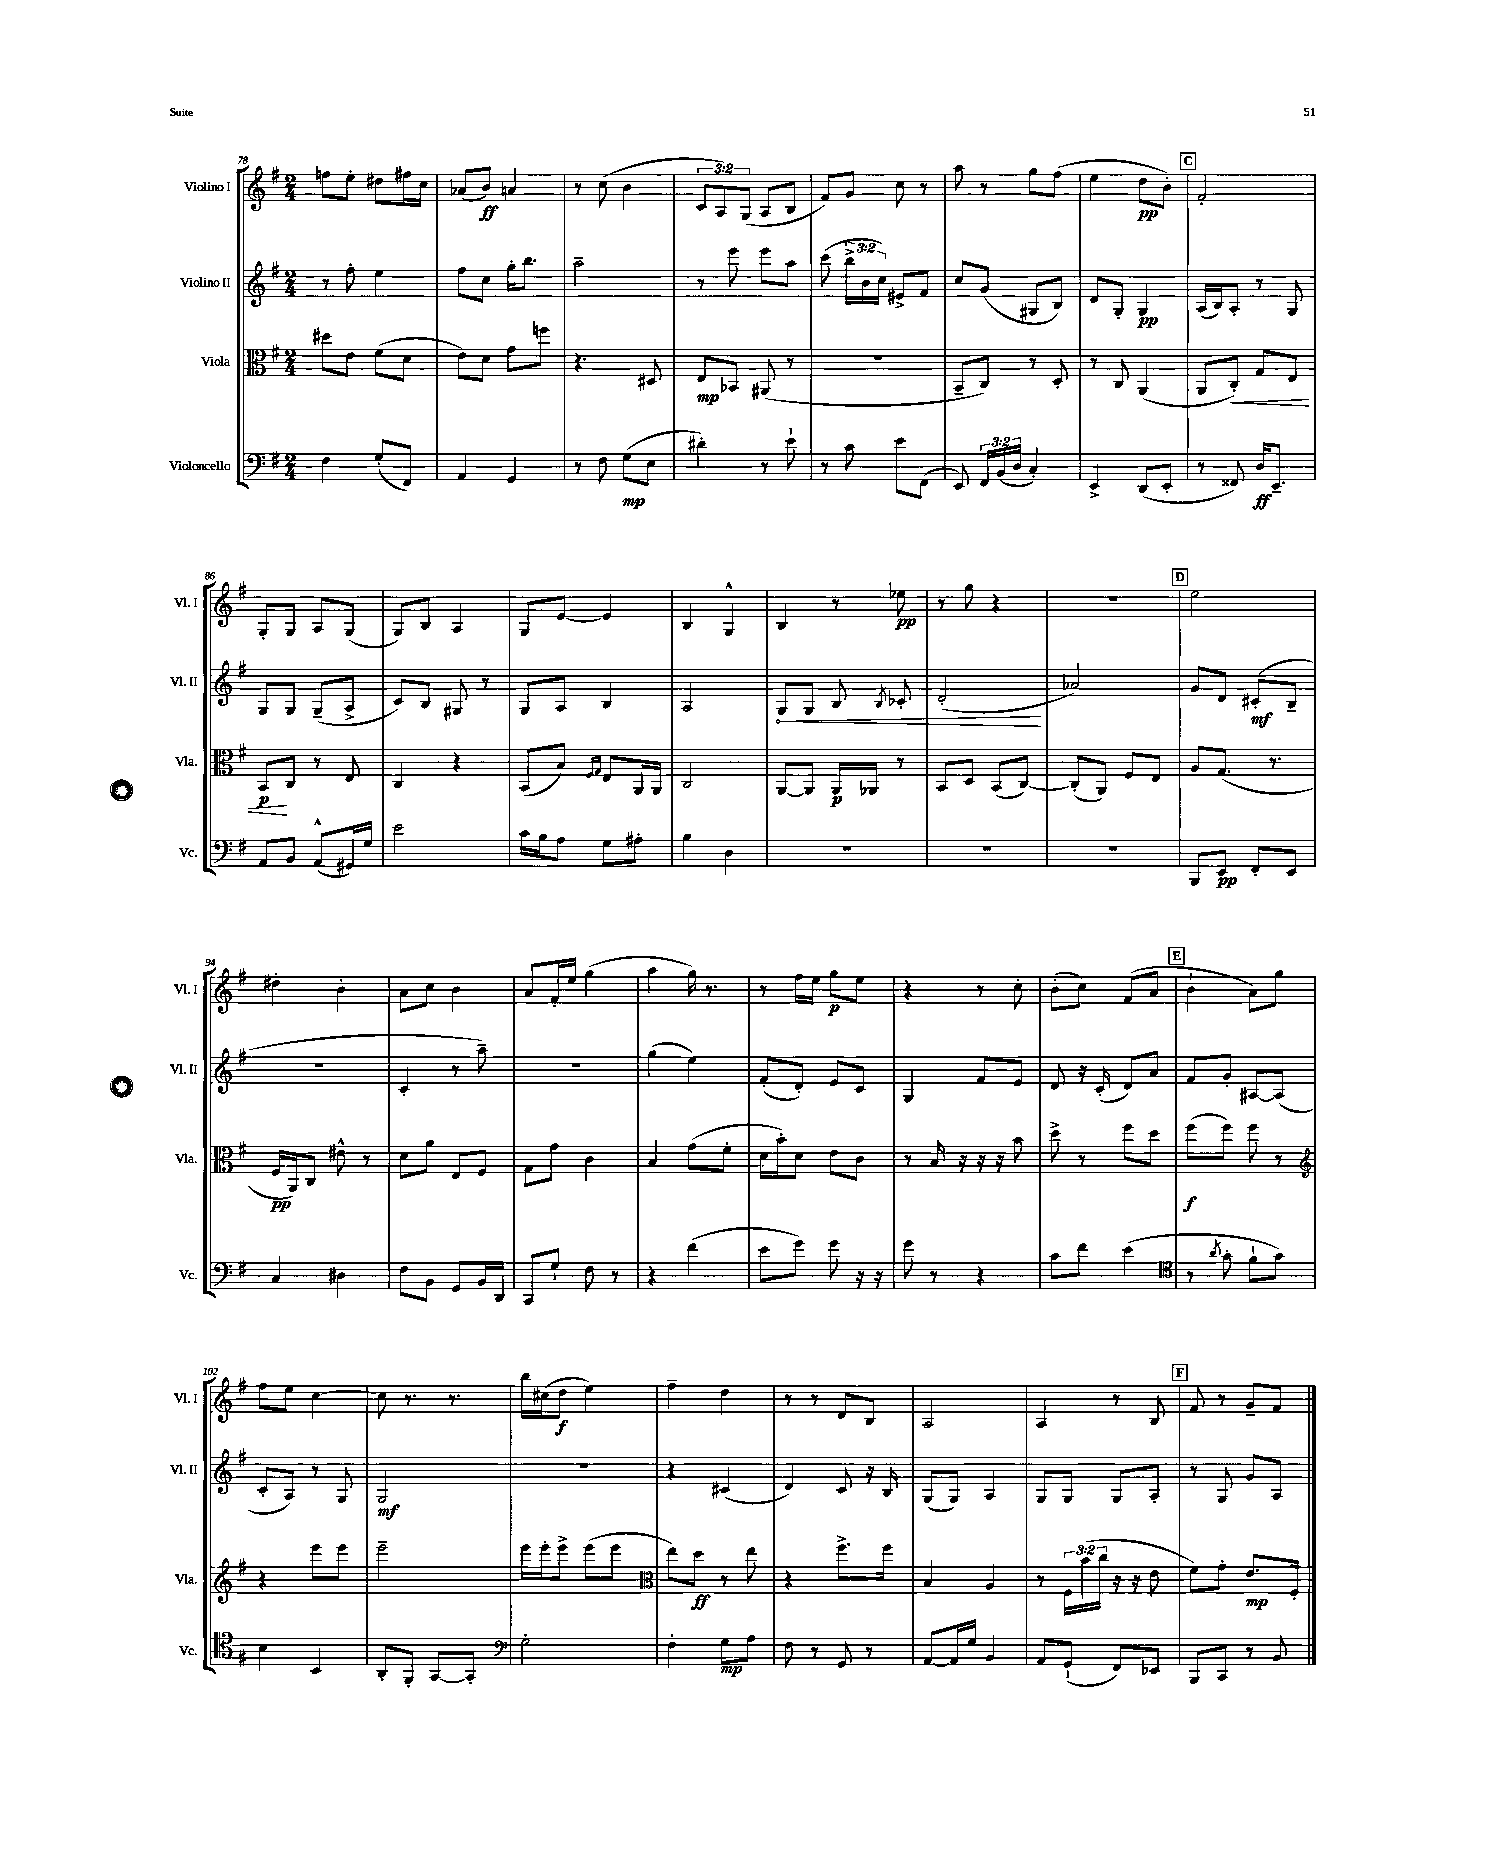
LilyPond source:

<<
\new StaffGroup <<
\new Staff = "s0" \with { instrumentName = "Violino I" shortInstrumentName = "Vl. I" } {
    \clef treble \key g \major \numericTimeSignature \time 2/4 \override Staff.TupletNumber.text = #tuplet-number::calc-fraction-text
    \autoBeamOff f''8[ e''8]-. dis''8[ fis''16 c''16] |
    aes'8[( b'8]\ff) a'4 |
    r8 c''8( b'4 |
    \tuplet 3/2 { c'8[ a8) g8]( } a8[ b8] |
    fis'8[) g'8] c''8 r8 |
    a''8 r8 g''8[ fis''8]( |
    e''4 d''8[\pp b'8]-.) |
    \mark \markup { \box "C" } fis'2-. |
    g8[-. g8] a8[ g8]( |
    g8[) b8] a4 |
    g8[ e'8]~ e'4 |
    b4 g4-^ |
    b4 r8 ees''8\pp |
    r8 g''8 r4 |
    r2 |
    \mark \markup { \box "D" } e''2 |
    dis''4-. b'4-. |
    a'8[ c''8] b'4 |
    a'8[ fis'16-. e''16] g''4( |
    a''4 g''16) r8. |
    r8 fis''16[ e''16] g''8[\p e''8] |
    r4 r8 c''8-. |
    b'8[-.( c''8]) fis'8[( a'8] |
    \mark \markup { \box "E" } b'4-! a'8[) g''8] |
    fis''8[ e''8] c''4~ |
    c''8 r8. r8. |
    b''16[ cis''16( d''8]\f e''4) |
    fis''4-- d''4 |
    r8 r8 d'8[ b8] |
    a2 |
    a4 r8 b8 |
    \mark \markup { \box "F" } fis'8 r8 g'8[-- fis'8] \bar "|." |
}
\new Staff = "s1" \with { instrumentName = "Violino II" shortInstrumentName = "Vl. II" } {
    \clef treble \key g \major \numericTimeSignature \time 2/4 \override Staff.TupletNumber.text = #tuplet-number::calc-fraction-text
    \autoBeamOff r8 fis''8-. e''4 |
    fis''8[ c''8] g''16[-. b''8.] |
    a''2-- |
    r8 e'''8 e'''8[ a''8] |
    c'''8( \tuplet 3/2 { b''16[-> b'16 c''16]) } eis'8[-> fis'8] |
    c''8[ g'8]( gis8[ b8]) |
    d'8[ g8]-. g4\pp |
    \mark \markup { \box "C" } a16[( b16) a8]-. r8 g8 |
    g8[ g8] g8[--( a8]-> |
    c'8[) b8] gis8 r8 |
    g8[ a8] b4 |
    a2 |
    \once \override Hairpin.circled-tip = ##t g8[\< g8] b8 \acciaccatura { b8 } ces'8-. |
    d'2-.\!( |
    aes'2) |
    \mark \markup { \box "D" } g'8[ d'8] cis'8[-.\mf( b8]-- |
    R2 |
    c'4-. r8 a''8--) |
    r2 |
    g''4( e''4) |
    fis'8[-.( d'8]-.) e'8[ c'8] |
    g4 fis'8[ e'8] |
    d'8 r16 c'16-.( d'8[) a'8] |
    \mark \markup { \box "E" } fis'8[ g'8]-. ais8[~ ais8]( |
    c'8[-. a8]) r8 g8 |
    g2\mf |
    r2 |
    r4 cis'4( |
    d'4) c'8 r16 b16 |
    g8[( g8]) a4 |
    g8[ g8] g8[ a8]-. |
    \mark \markup { \box "F" } r8 g8 g'8[ a8] \bar "|." |
}
\new Staff = "s2" \with { instrumentName = "Viola" shortInstrumentName = "Vla." } {
    \clef alto \key g \major \numericTimeSignature \time 2/4 \override Staff.TupletNumber.text = #tuplet-number::calc-fraction-text
    \autoBeamOff dis''8[ e'8] fis'8[( d'8] |
    e'8[) d'8] g'8[ f''8] |
    r4. dis8 |
    e8[\mp bes,8] ais,8( r8 |
    r2 |
    b,8[-- c8]) r8 d8-. |
    r8 c8 a,4( |
    \mark \markup { \box "C" } a,8[ c8]-.\<) g8[ e8] |
    b,8[\p\! c8] r8 e8 |
    c4 r4 |
    b,8[( b8]) \grace { fis16[ g16] } e8[ a,16 a,16] |
    c2 |
    a,8[~ a,8] a,16[\p aes,16] r8 |
    b,8[ d8] b,8[( c8]~) |
    c8[-.( a,8]) fis8[ e8] |
    \mark \markup { \box "D" } a8[ g8.]( r8. |
    fis16[\pp a,16) c8] eis'8-^ r8 |
    d'8[ a'8] e8[ fis8] |
    g8[ g'8] c'4 |
    b4 g'8[( fis'8]-. |
    d'16[ b'16-.) d'8] e'8[ c'8] |
    r8 b16 r16 r16 r16 b'8 |
    d''8-> r8 fis''8[ d''8] |
    \mark \markup { \box "E" } fis''8[\f( fis''8]) fis''8 r8 |
    \clef treble r4 e'''8[ e'''8] |
    e'''2-- |
    e'''16[ e'''16-. e'''8]-> e'''8[( e'''8] |
    \clef alto e''8[) d''8]\ff r8 e''8 |
    r4 fis''8.[-> fis''16] |
    b4 a4 |
    r8 \tuplet 3/2 { fis16[ b'16( c''16] } r16 r16 e'8 |
    \mark \markup { \box "F" } fis'8[) g'8]-. e'8.[\mp fis16]-. \bar "|." |
}
\new Staff = "s3" \with { instrumentName = "Violoncello" shortInstrumentName = "Vc." } {
    \clef bass \key g \major \numericTimeSignature \time 2/4 \override Staff.TupletNumber.text = #tuplet-number::calc-fraction-text
    \autoBeamOff fis4 g8[-.( fis,8]) |
    a,4 g,4 |
    r8 fis8 g8[\mp( e8] |
    dis'4-.) r8 e'8-! |
    r8 c'8 e'8[ fis,8]( |
    e,8) \tuplet 3/2 { fis,16[ b,16( d16] } c4-.) |
    e,4-> d,8[( e,8]-. |
    \mark \markup { \box "C" } r8 fisis,8) d16[\ff e,8.]-- |
    a,8[ b,8] a,8[-^( gis,16) g16] |
    e'2 |
    c'16[ b16 a8] g8[ ais8]-. |
    b4 d4 |
    R2 |
    R2 |
    R2 |
    \mark \markup { \box "D" } b,,8[ e,8]\pp fis,8[-. e,8] |
    c4 dis4 |
    fis8[ b,8] g,8[ b,16 d,16] |
    c,8[ g8]-! fis8 r8 |
    r4 fis'4( |
    e'8[ g'8]) g'8 r16 r16 |
    g'8 r8 r4 |
    c'8[ fis'8] e'4( |
    \mark \markup { \box "E" } \clef tenor r8 \acciaccatura { a'8 } g'8-. fis'8[-! g'8]) |
    b4 b,4 |
    a,8[-. fis,8]-. g,8[~ g,8]-. |
    \clef bass g2-. |
    fis4-. g8[\mp a8] |
    fis8 r8 g,8 r8 |
    a,8[~ a,16 g16] b,4 |
    a,8[ g,8]-!( fis,8[) ees,8] |
    \mark \markup { \box "F" } b,,8[ c,8] r8 b,8 \bar "|." |
}
>>
>>
\layout { \context { \Score currentBarNumber = #78 } }
